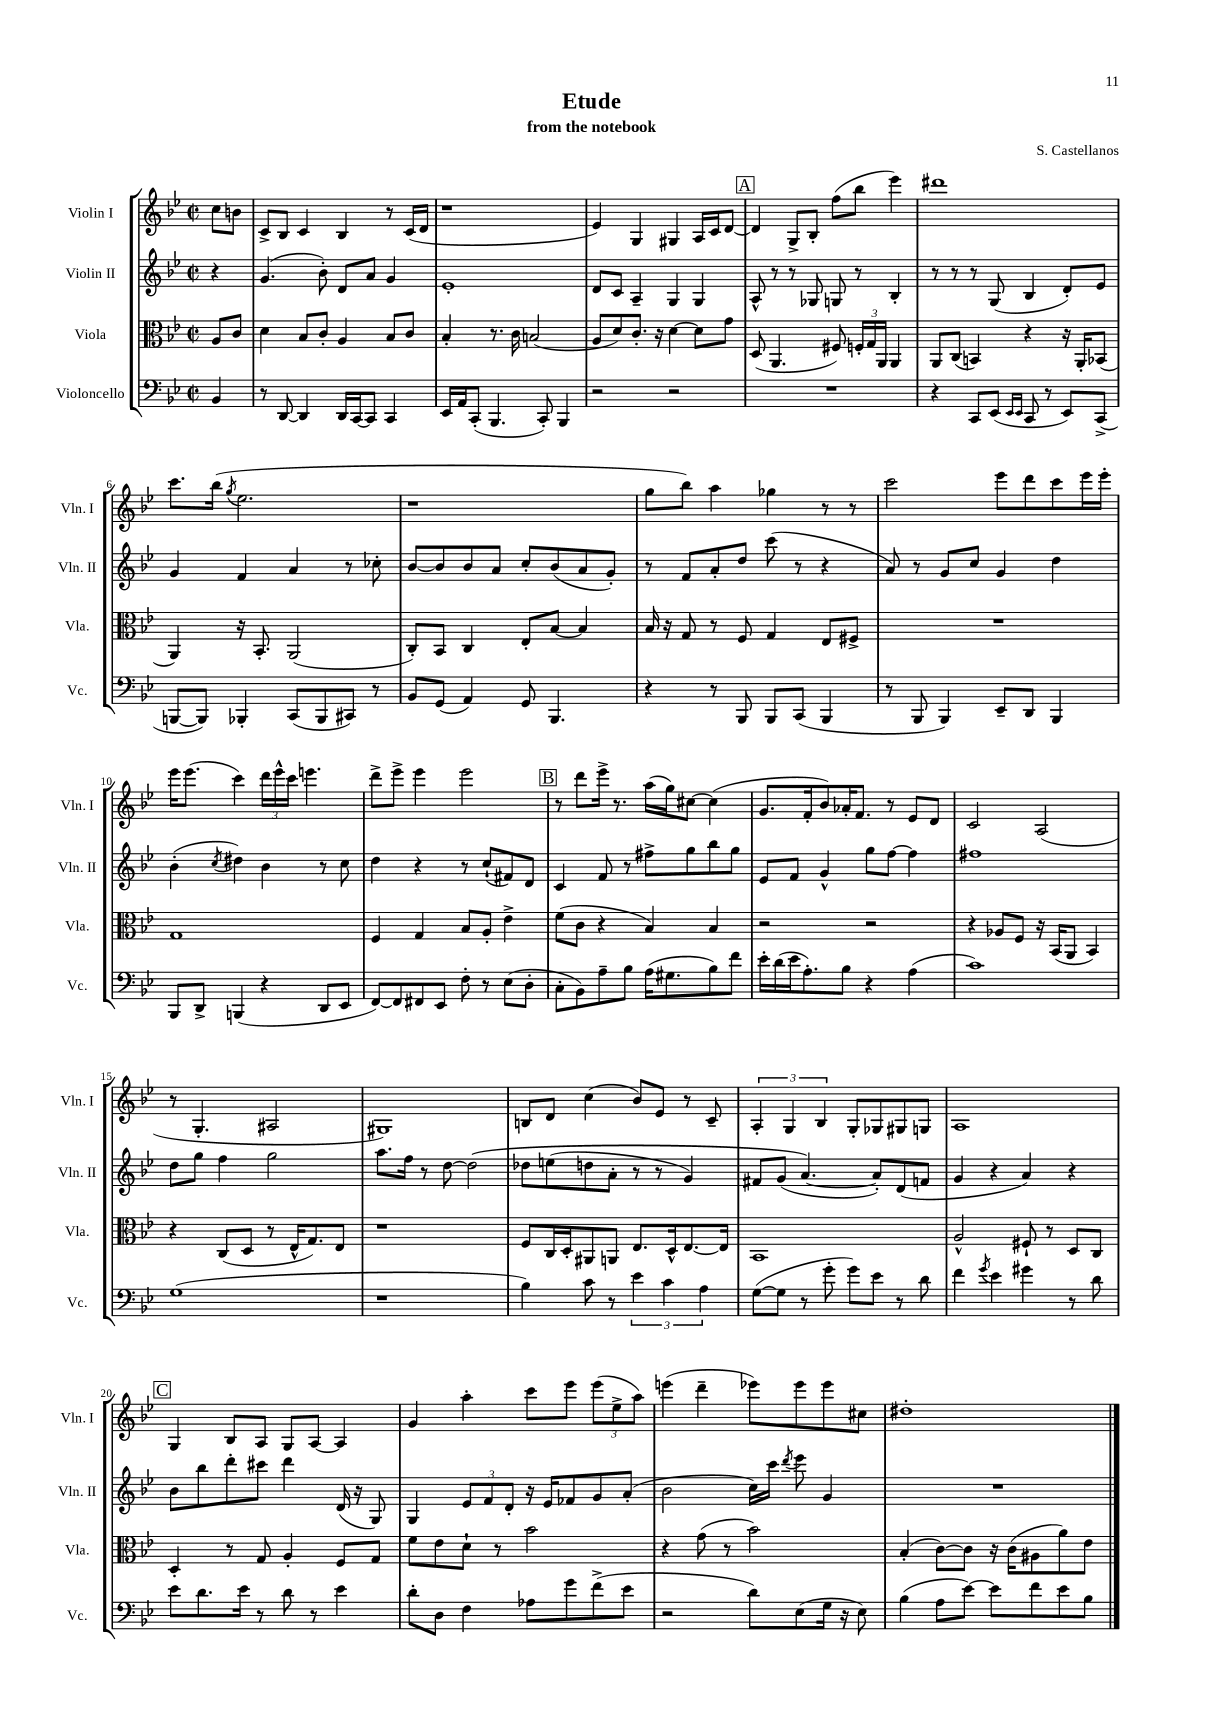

**kern	**kern	**kern	**kern
*staff4	*staff3	*staff2	*staff1
*clefF4	*clefC3	*clefG2	*clefG2
*k[b-e-]	*k[b-e-]	*k[b-e-]	*k[b-e-]
*M2/2	*M2/2	*M2/2	*M2/2
*met(c|)	*met(c|)	*met(c|)	*met(c|)
4BB-	8A	4r	8cc
.	8c	.	8b
=	=	=	=
8r	4d	(4.g	8c^
[8DD	.	.	8B-
4DD]	8B-	.	4c
.	8c'	8b-')	.
16DD	4A	8d	4B-
[16CC	.	.	.
8CC]	.	8a	.
4CC	8B-	4g	8r
.	8c	.	(16c
.	.	.	16d
=	=	=	=
16EE-	4B-'	1e-'	1r
16AA	.	.	.
(8CC'	.	.	.
4.BBB-	8.r	.	.
.	16c	.	.
.	(2B	.	.
8CC')	.	.	.
4BBB-	.	.	.
=	=	=	=
2r	8A	8d	4e-)
.	8d)	8c	.
.	8.c'	4A~	4G
.	16r	.	.
2r	[4d	4G	4G#
.	8d]	4G	16A
.	.	.	16c
.	8g	.	[8d
=	=	=	=
1r	(8D	8A^^	4d]
.	4.AA	8r	.
.	.	8r	8G^
.	.	8G-	8B-'
.	8F#)	8G	(8ff
.	24F'	8r	8bb-
.	24G	.	.
.	24AA	.	.
.	4AA	4B-'	4eee-)
=	=	=	=
4r	8AA	8r	1ddd#
.	(8C	8r	.
8CC	4BB)	8r	.
(8EE-	.	(8G	.
16qqEE-	.	.	.
16qqEE-	.	.	.
8CC	4r	4B-	.
8r	.	.	.
8EE-)	16r	8d')	.
.	16AA'	.	.
(8CC^	(8BB-	8e-	.
=	=	=	=
[8BBB	4AA)	4g	8.ccc
8BBB])	.	.	.
.	.	.	(16bb-
.	.	.	8qgg
4BBB-'	16r	4f	2.ee-
.	8.BB-'	.	.
(8CC	(2AA	4a	.
8BBB-	.	.	.
8CC#)	.	8r	.
8r	.	8cc-'	.
=	=	=	=
8BB-	8C')	[8b-	1r
(8GG	8BB-	8b-]	.
4AA)	4C	8b-	.
.	.	8a	.
8GG	8E-'	8cc'	.
4.BBB-	[8B-	(8b-	.
.	4B-]	8a	.
.	.	8g')	.
=	=	=	=
4r	16B-	8r	8gg
.	16r	.	.
.	8G	8f	8bb-)
8r	8r	8a'	4aa
8BBB-	8F	8dd	.
8BBB-	4G	(8ccc	4gg-
(8CC	.	8r	.
4BBB-	8E-	4r	8r
.	8F#^	.	8r
=	=	=	=
8r	1r	8a)	2ccc
8BBB-	.	8r	.
4BBB-)	.	8g	.
.	.	8cc	.
8EE-~	.	4g	8eee-
8DD	.	.	8ddd
4BBB-	.	4dd	8ccc
.	.	.	16eee-
.	.	.	16eee-'
=	=	=	=
8BBB-	1G	(4b-'	16eee-
.	.	.	(8.eee-
8DD^	.	.	.
.	.	8qcc	.
(4BBB	.	4dd#)	4ccc)
4r	.	4b-	24ddd
.	.	.	24eee-^^
.	.	.	24ccc
.	.	.	4.eee
8DD	.	8r	.
8EE-	.	8cc	.
=	=	=	=
[8FF)	4F	4dd	8ddd^
8FF]	.	.	8eee-^
8FF#	4G	4r	4eee-
8EE-	.	.	.
8F'	8B-	8r	2eee-
8r	8A'	(8cc`	.
(8E-	4e-^	8f#)	.
8D'	.	8d	.
=	=	=	=
8C'	(8f	4c	8r
8BB-)	8c	.	8ddd
8A~	4r	8f	16eee-^
.	.	.	8.r
8B-	.	8r	.
(16A	4B-)	8ff#^	(16aa
8.G#	.	.	16gg)
.	.	8gg	[8cc#
8B-)	4B-	8bb-	(4cc#]
8f	.	8gg	.
=	=	=	=
16e-'	2r	8e-	8.g
(16d	.	.	.
16e-	.	8f	.
8.A')	.	.	16f'
.	.	4g^^	8b-)
8B-	.	.	16a-'
.	.	.	8.f
4r	2r	8gg	.
.	.	[8ff	8r
(4A	.	4ff]	8e-
.	.	.	8d
=	=	=	=
1c)	4r	1ff#	2c
.	8A-	.	.
.	8F	.	.
.	16r	.	(2A
.	(16BB-	.	.
.	8AA	.	.
.	4BB-)	.	.
=	=	=	=
(1G	4r	8dd	8r
.	.	8gg	4.G'
.	(8C	4ff	.
.	8D	.	.
.	8r	2gg	2A#
.	16E-^^	.	.
.	8.G)	.	.
.	8E-	.	.
=	=	=	=
1r	1r	8.aa	1G#)
.	.	16ff	.
.	.	8r	.
.	.	[8dd	.
.	.	&(2dd]	.
=	=	=	=
4B-)	8F	8dd-	8B
.	16C	(8ee	8d
.	16D'	.	.
8c	8AA#	8dd	(4cc
8r	8AA	8a'	.
6e-	8.E-	8r	8b-)
.	.	8r	8e-
6c	.	.	.
.	16D^^	.	.
.	[8.E-	4g)	8r
6A	.	.	.
.	.	.	8c~
.	16E-]	.	.
=	=	=	=
([8G	1BB-	8f#	6A'
8G]	.	(8g	.
.	.	.	6G
8r	.	[4.a&)	.
.	.	.	6B-
8g'	.	.	.
8g)	.	.	8G'
8e-	.	8a'])	8G-
8r	.	(8d	8G#
8d	.	8f	8G
=	=	=	=
4f	2A^^	4g	1A
8qg	.	.	.
4e-	.	4r	.
4g#	8F#`	4a)	.
.	8r	.	.
8r	8D	4r	.
8d	8C	.	.
=	=	=	=
8e-	4D'	8b-	4G
8.d	.	8bb-	.
.	8r	8ddd'	8B-
16e-	.	.	.
8r	8G	8ccc#	8A
8d	4A'	4ddd	8G
8r	.	.	[8A
4e-	8F	(16d	4A]
.	.	16r	.
.	8G	8G)	.
=	=	=	=
8d'	8f	4G	4g
8D	8e-	.	.
4F	8d`	12e-	4aa'
.	.	12f	.
.	8r	.	.
.	.	12d'	.
8A-	2b-	16r	8ccc
.	.	16e-	.
8g	.	8f-	8eee-
(8f^	.	8g	(12eee-
.	.	.	12ee-^
8e-	.	(8a'	.
.	.	.	12aa)
=	=	=	=
2r	4r	2b-	(4eee
.	(8g	.	4ddd~
.	8r	.	.
8d)	2b-)	16cc)	8eee-)
.	.	16ccc	.
.	.	8qddd	.
(8E-	.	8eee-	8eee-
16G	.	4g	8eee-
16r	.	.	.
8E-)	.	.	8cc#
=	=	=	=
(4B-	(4B-'	1r	1dd#'
8A	[8c)	.	.
[8e-)	8c]	.	.
8e-]	16r	.	.
.	(16c	.	.
8f	8A#	.	.
8e-	8a)	.	.
8B-	8e-	.	.
==	==	==	==
*-	*-	*-	*-
